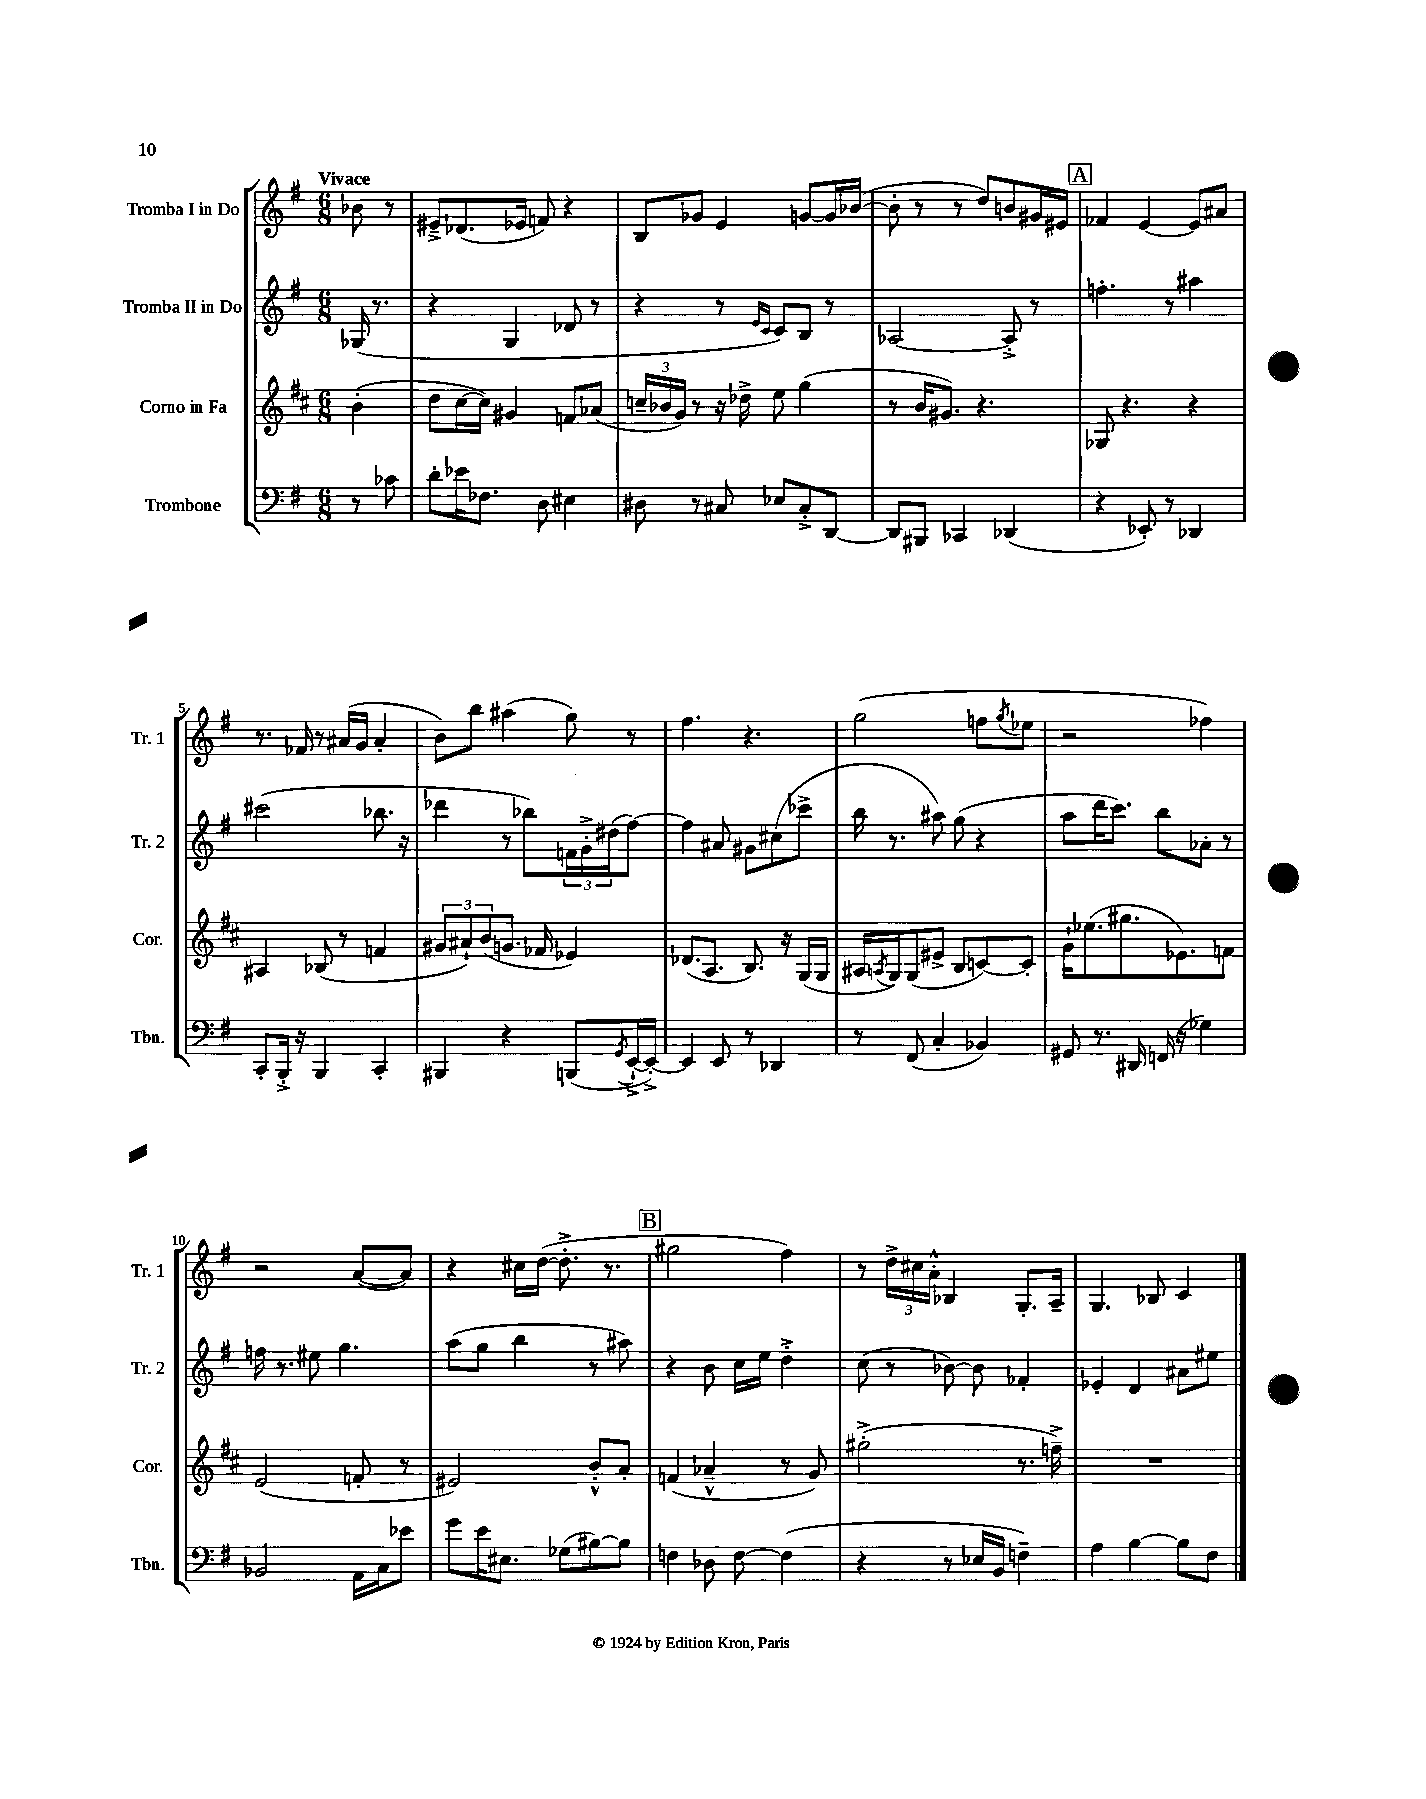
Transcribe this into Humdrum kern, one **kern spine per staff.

**kern	**kern	**kern	**kern
*part4	*part3	*part2	*part1
*staff4	*staff3	*staff2	*staff1
*I"Trombone	*I"Corno in Fa	*I"Tromba II in Do	*I"Tromba I in Do
*I'Tbn.	*I'Cor.	*I'Tr. 2	*I'Tr. 1
*clefF4	*clefG2	*clefG2	*clefG2
*k[f#]	*k[f#c#]	*k[f#]	*k[f#]
*M6/8	*M6/8	*M6/8	*M6/8
=	=	=	=
!	!	!	!LO:TX:a:B:t=Vivace
8r	(4b'\	(16G-X/	8b-X\
.	.	8.r	.
8c-X\	.	.	8r
=1	=1	=1	=1
8d'\L	8dd\L	4r	8e#X~^/L
16e-X\K	[16cc#\L	.	(8.d-X/
8.F-X\J	16cc#\JJ])	.	.
.	4g#X/	4G/	.
.	.	.	16e-X/Jk
8D\	.	.	8fn/)
4E#X\	8fn/L	8d-X/	4r
.	(8a-X/J	8r	.
=2	=2	=2	=2
8D#X\	24ccn~/LL	4r	8B/L
.	24b-X/	.	.
.	24g/JJ)	.	.
8r	8r	.	8g-X/J
8C#X/	16r	8r	4e/
.	16dd-X^\	.	.
.	.	16qqe/LL	.
.	.	16qqc/JJ	.
8E-X/L	8ee\	8c/L)	.
8C#'^/	(4gg\	8B/J	[8gn/L
[8DD/J	.	8r	16g/L]
.	.	.	([16b-X/JJ
=3	=3	=3	=3
8DD/L]	8r	[2A-X/	8b-'\]
8BBB#X/J	16b/KL	.	8r
.	8.g#X/J)	.	.
4CC-X/	.	.	8r
.	4.r	.	8dd/L)
(4DD-X/	.	8A-'^/]	8bn/
.	.	8r	16g#X/L
.	.	.	16e#X/JJ
!!LO:REH:place=s1:t=A
=4	=4	=4	=4
4r	8G-X/	4.ffn'\	4f-X/
.	4.r	.	.
8EE-X'/)	.	.	[4e/
8r	.	8r	.
4DD-X/	4r	4aa#X\	8e/L]
.	.	.	8a#X/J
!!LO:LB:g=z
=5	=5	=5	=5
8CC'/L	4A#X/	(2ccc#X\	8.r
16BBB'^/Jk	.	.	.
16r	.	.	16f-X/
4BBB/	(8B-X/	.	8r
.	8r	.	(16a#X/LL
.	.	.	16g/JJ
4CC'/	4fn/	8.bb-X\	4a#'/
.	.	16r	.
=6	=6	=6	=6
4BBB#X/	12g#X/L	4ddd-X\	8b\L)
.	12a#X`/)	.	.
.	.	.	8bb\J
.	(12b/	.	.
4r	8.gn/J	8r	(4aa#X\
.	.	8bb-X\L)	.
.	16f-X/	.	.
(8BBBn/L	4e-X/)	24fn\L	8gg\)
.	.	24g'^\	.
.	.	(24dd#X\J	.
8qGG/	.	.	.
[16EE`^/L	.	[8ff#\J)	8r
16EE'^/JJ_)	.	.	.
=7	=7	=7	=7
4EE/]	(8.d-X/L	4ff#\]	4.ff#\
.	8.A/J	.	.
8EE/	.	8a#X/	.
8r	8.B/)	8g#X\L	4.r
4DD-X/	.	(8cc#X\	.
.	16r	.	.
.	(16G/LL	8ccc-X^\J	.
.	16G/JJ	.	.
=8	=8	=8	=8
8r	16A#X/LL	16bb\	(2gg\
.	8qAn/	.	.
.	16G/J)	8.r	.
(8FF#/	(8G/	.	.
4C'/	8e#X^/J	8aa#X\)	.
.	8B/L	(8gg\	.
4BB-X/)	[8cn/)	4r	8ffn\L
.	.	.	8qgg/
.	8c'/J]	.	8ee-X\J
=9	=9	=9	=9
8GG#X/	16g`\KL	8aa\L	2r
.	(8.ee-X\	.	.
8.r	.	16ddd\K	.
.	.	8.ccc\J)	.
.	8.gg#X\	.	.
16DD#X/	.	.	.
(16FFn/	.	8bb\L	.
16r	8.e-X\)	.	.
4G-X\)	.	8a-X'\J	4ff-X\)
.	8fn\J	8r	.
!!LO:LB:g=z
=10	=10	=10	=10
2BB-X/	(2e/	16ffn\	2r
.	.	8.r	.
.	.	8ee#X\	.
.	.	4.gg\	.
16AA\LL	8fn'/	.	([8a/L
16C\J	.	.	.
8e-X\J	8r	.	8a/J])
=11	=11	=11	=11
8g\L	2e#X/)	(8aa\L	4r
16e\K	.	8gg\J	.
8.E#X\J	.	.	.
.	.	4bb\	16cc#X\LL
.	.	.	([16dd\JJ
(8G-X\L	.	.	8.dd'^\]
[8B#X\)	8b'^^/L	8r	.
.	.	.	8.r
8B#\J]	8a'/J	8aa#X\)	.
!!LO:REH:place=s1:t=B
=12	=12	=12	=12
4Fn\	(4fn/	4r	2gg#X\
8D-X\	4a-X~^^/	8b\	.
[8F\	.	16cc\LL	.
.	.	16ee\JJ	.
(4F\]	8r	4dd'^\	4ff#\)
.	8g/)	.	.
=13	=13	=13	=13
4r	(2gg#X'^\	(8cc\	8r
.	.	8r	24dd^\LL
.	.	.	24cc#X\
.	.	.	24a'^^\JJ
8r	.	[8b-X\)	4B-X/
16E-X/LL	.	8b-\]	.
16BB/JJ	.	.	.
4Fn~\)	8.r	4f-X'/	8.G'/L
.	16ffn~^\)	.	16A~/Jk
=14	=14	=14	=14
4A\	2.r	4e-X'/	4.G/
[4B\	.	4d/	.
.	.	.	8B-X/
8B\L]	.	8a#X\L	4c/
8F#\J	.	8ee#X\J	.
==	==	==	==
*-	*-	*-	*-
